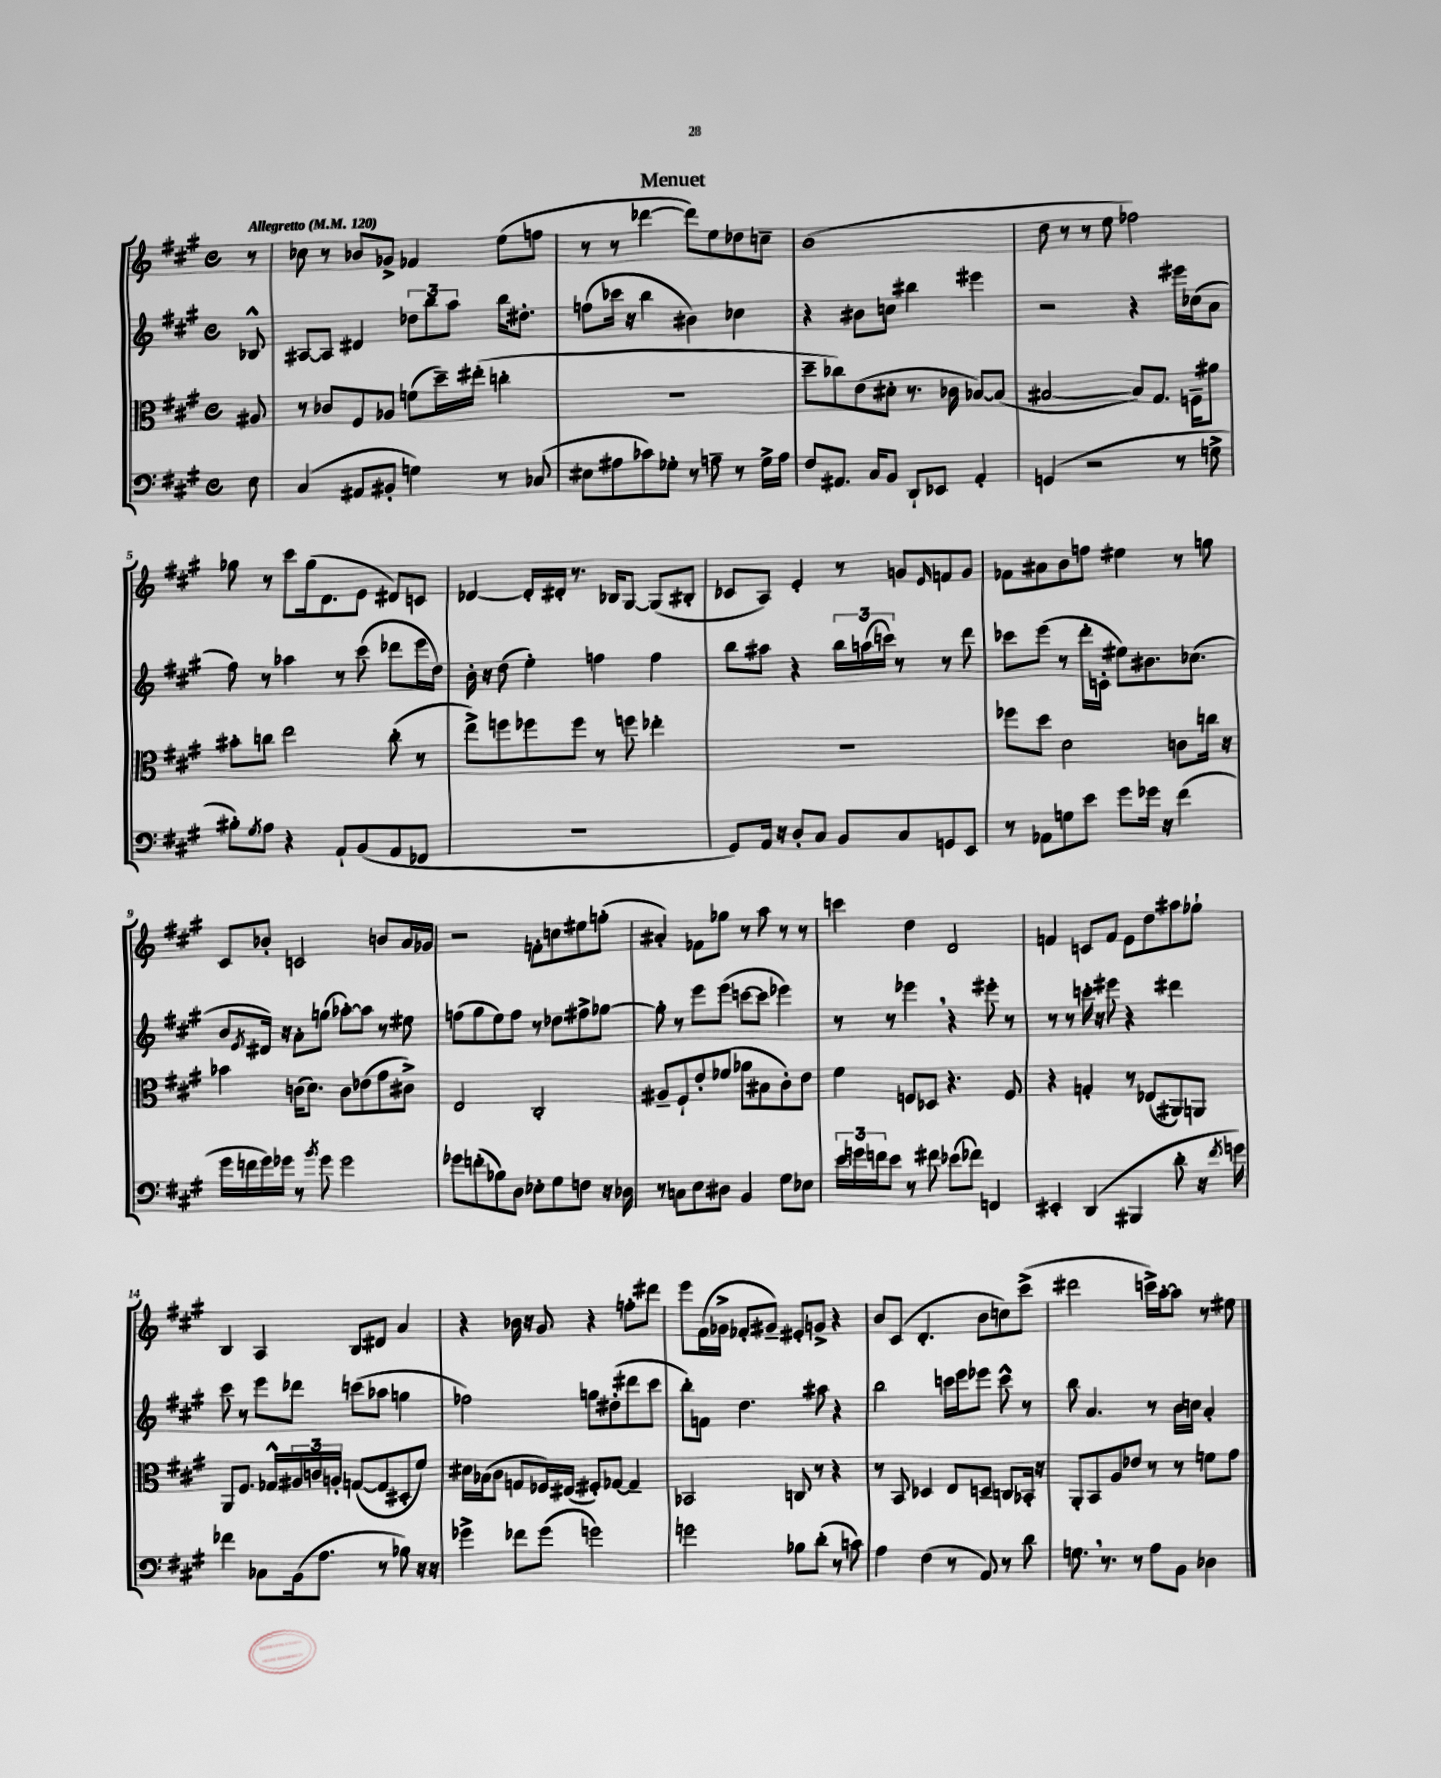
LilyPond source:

\header { title = "Menuet" }
<<
\new StaffGroup <<
\new Staff = "s0" {
    \clef treble \key a \major \defaultTimeSignature \time 4/4 \partial 8 \tempo "Allegretto" 4 = 120
    r8 |
    ces''8 r8 bes'8 ges'8-> fes'4 e''8( f''8 |
    r8 r8 des'''4~ des'''8) e''8 des''8 c''8-- |
    b'1( |
    d''8 r8 r8 e''8 fes''2) |
    ges''8 r8 cis'''8 ges''16( d'8. e'8 dis'8) c'8 |
    des'4~ des'16-. dis'16-. r8. bes16 gis8~ gis8( bis8-. |
    ces'8 a8) e'4-. r8 g'8 \grace { e'16 } f'8 g'8 |
    fes'8 ais'8 b'8 f''8 eis''4 r8 g''8 |
    cis'8 bes'8-. c'2 b'8 a'16 ges'16 |
    r2 f'8-. c''8 eis''8 g''8-.( |
    ais'4-.) fes'8 ges''8 r8 a''8 r8 r8 |
    c'''4 d''4 d'2 |
    f'4 c'8 f'8 e'8 d''8 ais''8 ges''8-! |
    b4 a4 b8 dis'8 a'4 |
    r4 bes'16 r16 gis'8 r4 f''8-. dis'''8 |
    e'''8 fis'16( ges'16-> fes'8-. gis'8--) eis'8-. g'8-> r4 |
    b'8 cis'8( d'4.-. b'8 c''8) cis'''8->( |
    dis'''2 c'''16->) a''16~-. a''8 r8 eis''8 \bar "|." |
}
\new Staff = "s1" {
    \clef treble \key a \major \defaultTimeSignature \time 4/4 \partial 8
    bes8-^ |
    ais8~ ais8 dis'4 \tuplet 3/2 { des''8 b''8 a''8 } b''16 dis''8.-. |
    f''8( ces'''16 r16 b''4 bis'4) ces''4 |
    r4 bis'8 c''8 bis''4 eis'''4 |
    r2 r4 eis'''16 ces''16( a'8 |
    fis''8) r8 aes''4 r8 cis'''8( des'''8 e'''16 d''16) |
    b'16-. r16 d''8( e''4-.) f''4 f''4 |
    b''8 ais''8 r4 \tuplet 3/2 { b''16 a''16( c'''16) } r8 r8 d'''8 |
    ces'''8 e'''8( r8 d'''16-. c'16-. eis''8) bis'8. ces''8.( |
    b'8 \acciaccatura { e'8 } dis'16) r16 a'8-. g''8( aes''8~-.) aes''8 r8 eis''8 |
    f''8( gis''8 e''8) f''8 r8 des''8 fis''8-> ges''8~ |
    ges''8-. r8 e'''8 e'''8( c'''8~ c'''8 ees'''4) |
    r8 r8 ees'''4 \breathe r4 eis'''8-. r8 |
    r8 r8 c'''16-. r16 eis'''8 r4 dis'''4 |
    cis'''8 r8 e'''8 des'''8 c'''8( aes''8 g''4 |
    fes''2) g''8 dis''8-.( dis'''8 cis'''8 |
    b''8-.) f'8 d''4. ais''8 r4 |
    b''2 c'''16 e'''16 ees'''8 c'''8-^ r8 |
    b''8 a'4. r8 b'16 c''16 a'4-. \bar "|." |
}
\new Staff = "s2" {
    \clef alto \key a \major \defaultTimeSignature \time 4/4 \partial 8
    ais8 |
    r8 ces'8 fis8 aes8 f'8( d''16--) eis''16-.( c''4-. |
    R1 |
    d''8-- ces''8) e'8( dis'8-. r8. ces'16 bes8~) bes8( |
    bis2~ bis8) gis8. f16-- ais'8 |
    bis'8-. c''8 e''2 c''8-.( r8 |
    e''8->) f''8 fes''8 fes''8 r8 f''8 ees''4-. |
    R1 |
    fes''8 d''8 d'2 c'8 c''16 r16 |
    bes'4 c'16( d'8.) c'8 ees'8( gis'8 cis'8->) |
    e2 cis2-. |
    ais8-- fis8-! e'8-. fes'8( aes'8 bis8 cis'8-.) e'8 |
    fis'4 f8 des8 r4. f8 |
    r4 g4-. r8 ees8( ais,8) a,8 |
    a,8 fis8. ges16-^ \tuplet 3/2 { ais16 c'16 a16-. } g8~( g8 dis8-. fis'8) |
    dis'16 bes16( cis'8 g8 fes16) eis16( fis8-.) ges8~ ges4-- |
    bes,2 c8 r8 r4 |
    r8 b,8 des4 e8 d8-- c8 bes,16-. r16 |
    a,8-. b,8 a8 ees'8 r8 r8 f'8 gis'8 \bar "|." |
}
\new Staff = "s3" {
    \clef bass \key a \major \defaultTimeSignature \time 4/4 \partial 8
    e8 |
    cis4( ais,8 bis,8-. g4) r8 ces8( |
    eis8 ais8 ces'8) ges8-. r8 a8-- r8 ges16-> a16 |
    fis8 ais,8. cis16 b,8 d,8-! ees,8 ais,4-. |
    g,4( r2 r8 g8-> |
    bis8-.) \acciaccatura { gis8 } a8 r4 a,8-! b,8( a,8 fes,8 |
    r1 |
    gis,8) a,16 r16 d8-. cis8 b,8 cis8 g,8 e,8 |
    r8 aes,8 g8 e'8 gis'8 ges'16 r16 fis'4( |
    gis'16 f'16 gis'16) ges'16 r8 \acciaccatura { b'8 } ges'8 ges'2 |
    ges'8 f'8-.( bes8) d8 ees8-. gis8 f8 r16 des16 |
    r8 c8 e8 dis8 b,4 gis8 ees8 |
    \tuplet 3/2 { e'16 g'16 f'16 } e'8 r8 fis'8 ees'8( fes'8) f,4 |
    eis,4-. d,4( bis,,4 d'8-. r16 \acciaccatura { fis'8 } g'16) |
    fes'4 ces8 b,16( a8. r8 bes8) r16 r16 |
    ges'4-> fes'8 ges'8( g'2) |
    g'2 bes8 d'8-.( r8 c'8) |
    a4 fis4( r8 a,8) r8 d'8 |
    g8. \breathe r8. r8 a8 b,8 des4 \bar "|." |
}
>>
>>
